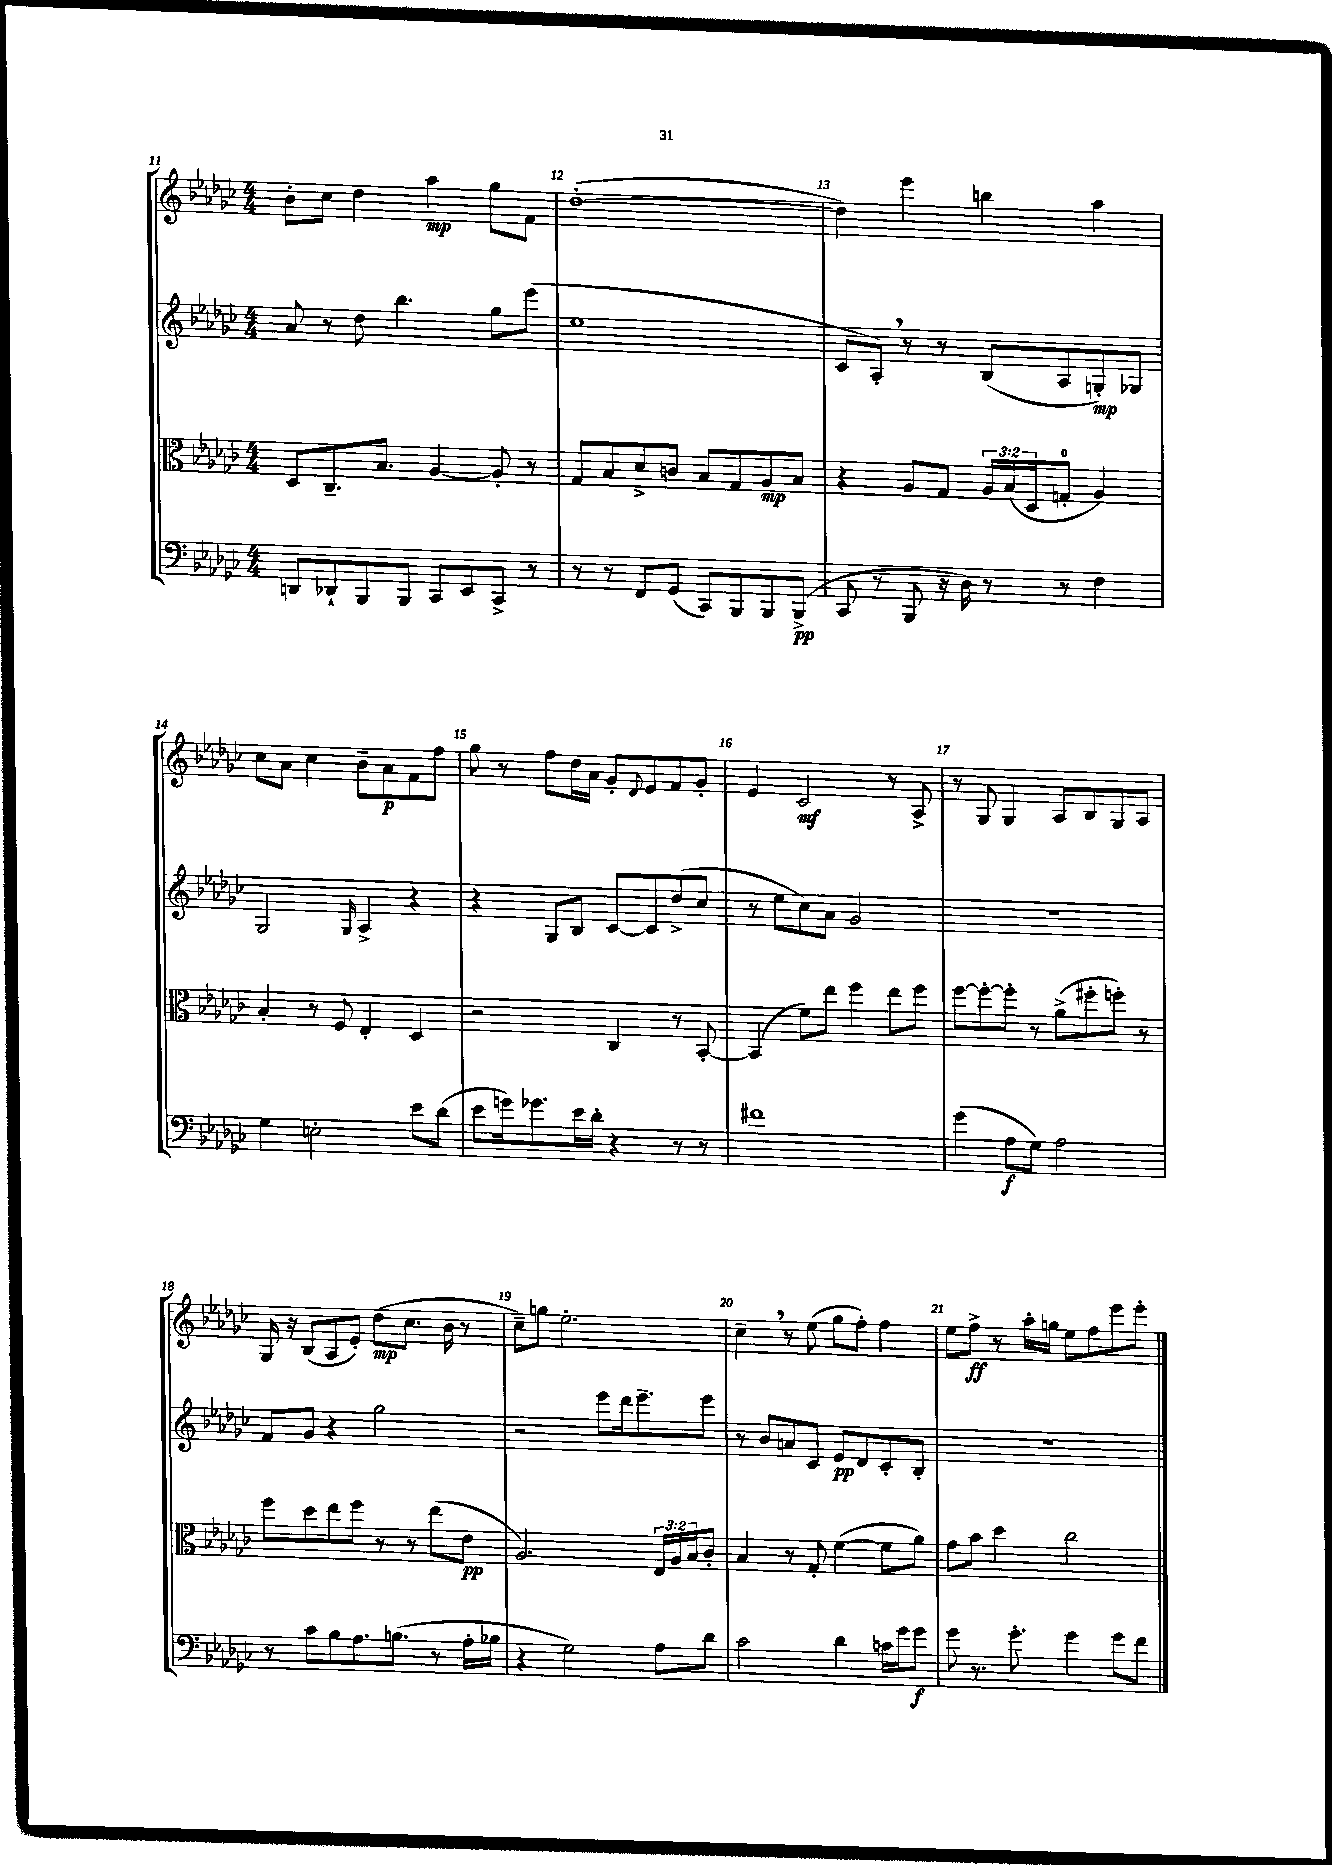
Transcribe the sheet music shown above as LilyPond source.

<<
\new StaffGroup <<
\new Staff = "s0" {
    \clef treble \key ges \major \numericTimeSignature \time 4/4
    bes'8-. ces''8 des''4 aes''4\mp ges''8 f'8 |
    des''1~-.( |
    des''4) ees'''4 b''4 aes''4 |
    ces''8 aes'8 ces''4 bes'8-- aes'8\p f'8 f''8 |
    ges''8 r8 f''8 des''16 aes'16 ges'8-. \appoggiatura { des'8 } ees'8 f'8 ges'8-. |
    ees'4 ces'2\mf r8 aes8-> |
    r8 ges8 ges4 aes8 bes8 ges8 aes8 |
    ges16 r16 bes8( aes8 ees'8-.) des''8\mp( ces''8. bes'16 r8 |
    ces''8--) g''8 ees''2.-. |
    ces''4-- \breathe r8 ees''8( ges''8 f''8-.) f''4 |
    ees''8 f''8->\ff r8 aes''16-. g''16 ees''8 f''8 ees'''8 ees'''8-. \bar "|." |
}
\new Staff = "s1" {
    \clef treble \key ges \major \numericTimeSignature \time 4/4
    aes'8 r8 des''8 bes''4. ges''8 ees'''8( |
    ees''1 |
    ces'8 aes8-.) \breathe r8 r8 bes8( aes8 g8-.\mp) ges8 |
    ges2 \grace { ges16 } aes4-> r4 |
    r4 ges8 bes8 ces'8~ ces'8 des''8->( ces''8 |
    r8 ees''8 ces''8) aes'8 ges'2 |
    R1 |
    f'8 ges'8 r4 ges''2 |
    r2 ees'''8 des'''16 ees'''8.-- ees'''8 |
    r8 bes'8 a'8 ces'8 ees'8\pp des'8 ces'8-. bes8-. |
    R1 \bar "|." |
}
\new Staff = "s2" {
    \clef alto \key ges \major \numericTimeSignature \time 4/4 \override Staff.TupletNumber.text = #tuplet-number::calc-fraction-text
    des8 ces8.-- bes8. aes4~ aes8-. r8 |
    ges8 bes8 des'8-> c'8 bes8 ges8 aes8\mp bes8 |
    r4 aes8 ges8 \tuplet 3/2 { aes16 bes16( des16 } g8-0-. aes4) |
    bes4-. r8 f8 ees4-. des4 |
    r2 ces4 r8 bes,8~-. |
    bes,4( f'8) ees''8 f''4 ees''8 f''8 |
    f''8~ f''8~-. f''8-. r8 aes'8->( fis''8-. f''8-.) r8 |
    f''8 des''8 ees''8 f''8 r8 r8 ees''8( ees'8\pp |
    aes2.) \tuplet 3/2 { ees16 aes16 bes16 } ces'8-. |
    bes4 r8 ges8-. f'4~( f'8 aes'8) |
    ges'8 bes'8 des''4 ces''2 \bar "|." |
}
\new Staff = "s3" {
    \clef bass \key ges \major \numericTimeSignature \time 4/4
    d,8 des,8-! bes,,8 bes,,8 ces,8 ees,8 ces,8-> r8 |
    r8 r8 f,8 ges,8( ces,8) bes,,8 bes,,8 bes,,8->\pp( |
    ces,8 r8 bes,,8 r16 des16) r8 r8 f4 |
    ges4 e2-. ees'8 des'8( |
    ees'8 g'16) ges'8. ees'16 des'16-. r4 r8 r8 |
    fis'1 |
    ges'4( aes8\f ges8) aes2 |
    r8 ces'8 bes8 aes8. b8.( r8 aes16-. bes16 |
    r4 ges2) aes8 des'8 |
    ces'2 des'4 c'16 ges'16 ges'8\f |
    ges'8 r8. ges'8.-. ges'4 ges'8 f'8 \bar "|." |
}
>>
>>
\layout { \context { \Score currentBarNumber = #11 \override BarNumber.break-visibility = ##(#f #t #t) barNumberVisibility = #all-bar-numbers-visible } }
